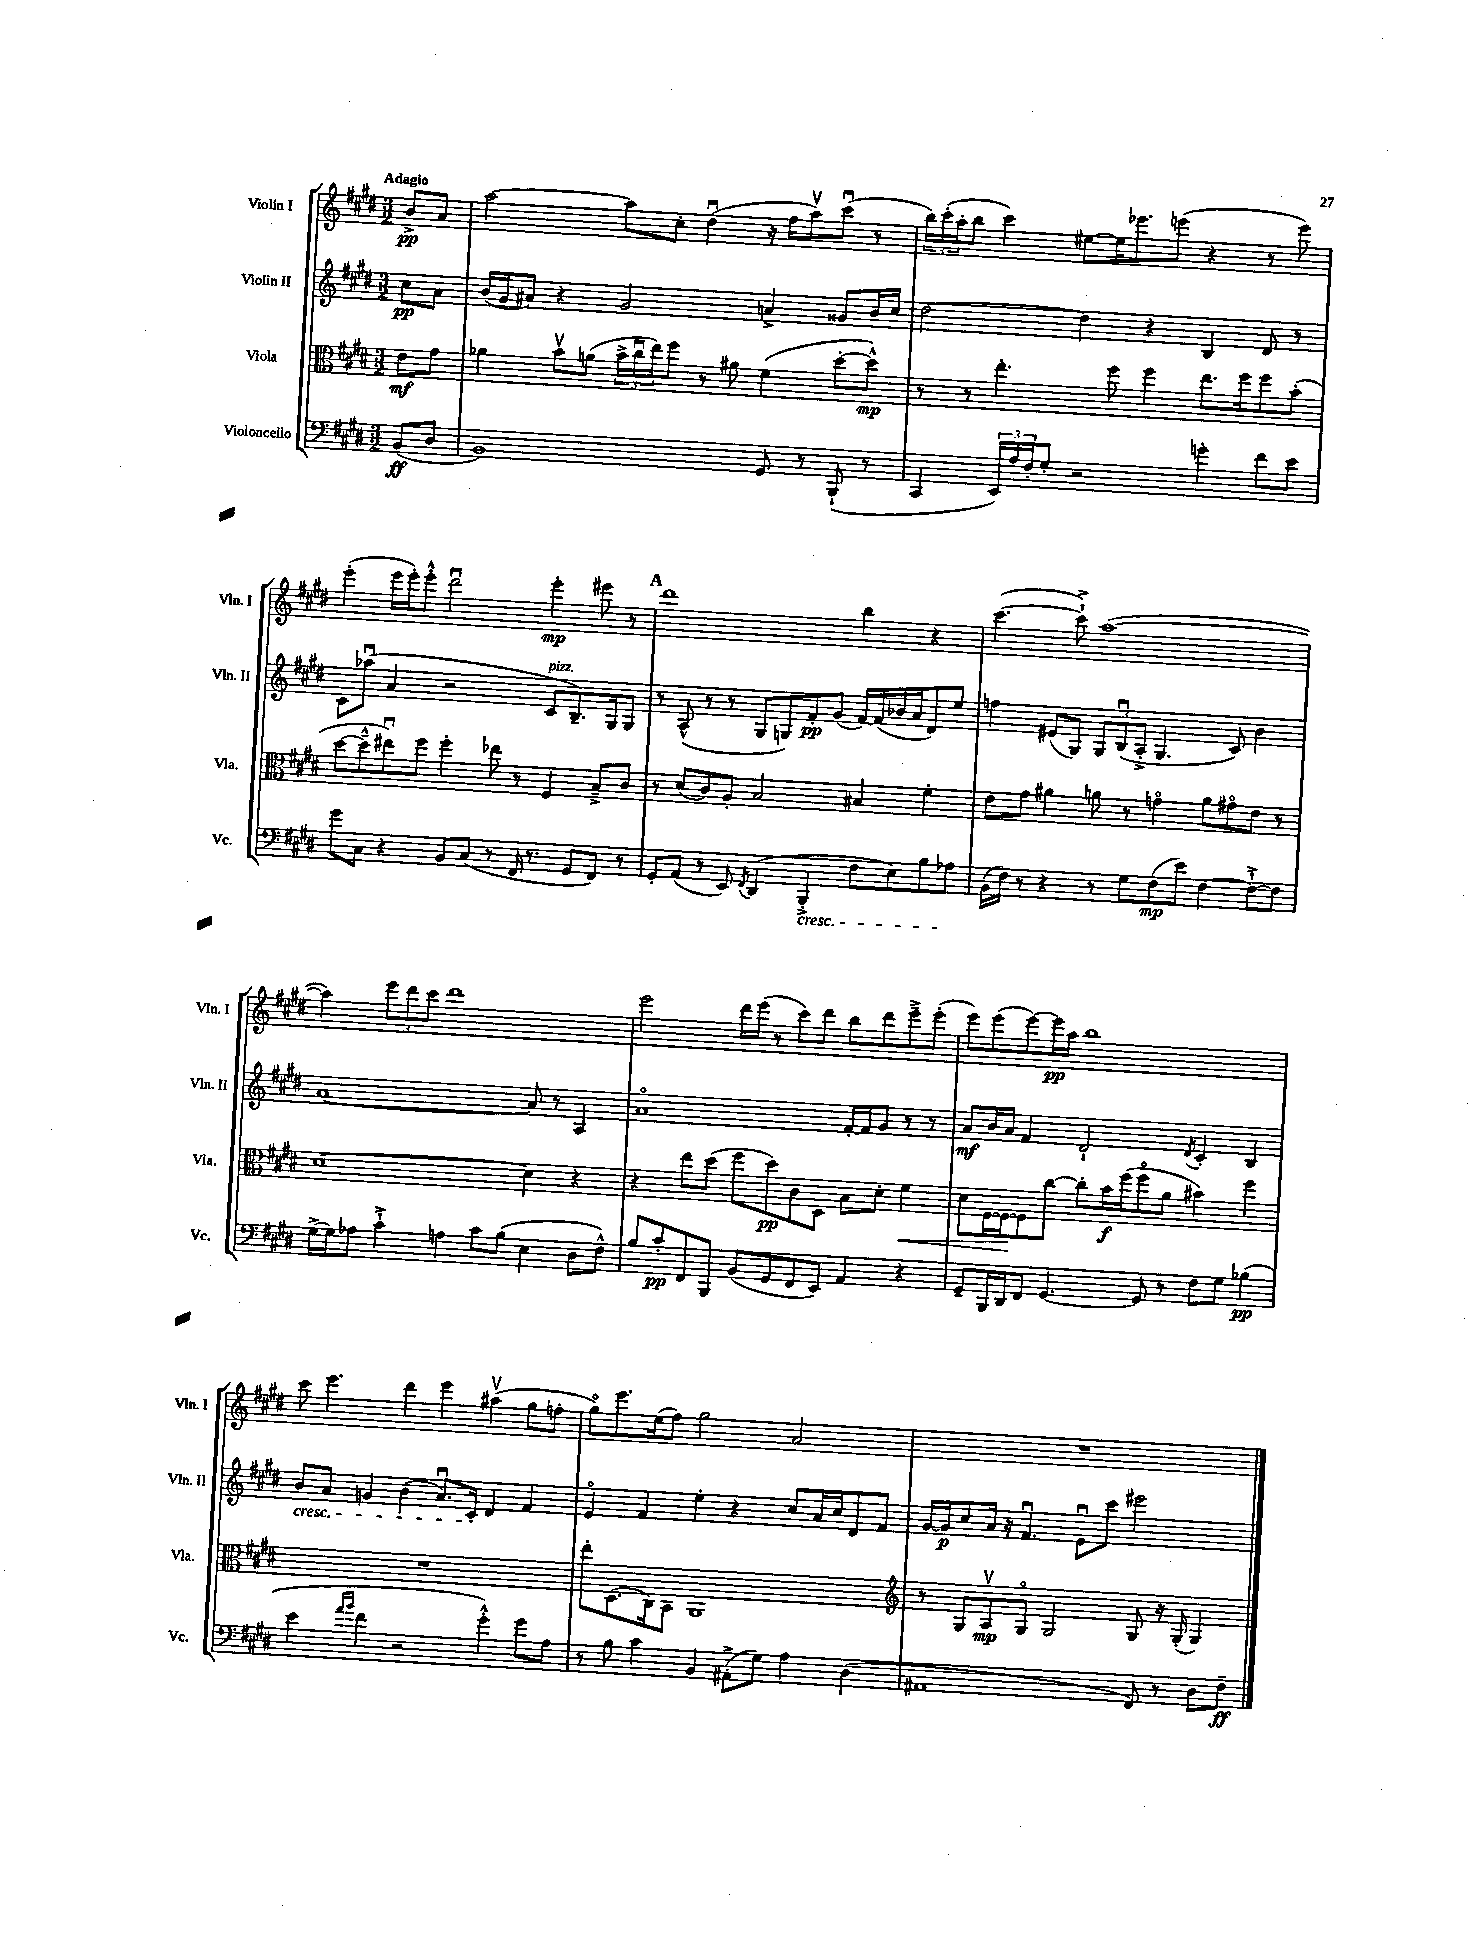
<<
\new StaffGroup <<
\new Staff = "s0" \with { instrumentName = "Violin I" shortInstrumentName = "Vln. I" } {
    \clef treble \key e \major \numericTimeSignature \time 3/2 \partial 4 \tempo "Adagio"
    b'8->\pp a'8 |
    a''2~ a''8 cis''8-. dis''4\downbow( r16 fis''16 a''8\upbow) cis'''8\downbow( r8 |
    \tuplet 3/2 { b''16) cis'''16-.( a''16-. } b''8 cis'''4) eis''8~ eis''16 ees'''8. e'''8( r4 r8 e'''8) |
    e'''4-.( e'''16 e'''16-.) e'''8-.-^ dis'''2\downbow e'''4-.\mp eis'''8 r8 |
    \mark \markup { \bold "A" } dis'''1 b''4 r4 |
    cis'''4.~( cis'''8-!->) a''1~( |
    a''4) \tuplet 3/2 { e'''8 dis'''8 cis'''8 } dis'''1 |
    e'''2 dis'''16 e'''16( r8 cis'''8) dis'''8 b''8 dis'''8 e'''8---> e'''8-.( |
    e'''8) e'''8( e'''8~) e'''16\pp a''16 b''1 |
    cis'''8 e'''4. dis'''4 e'''4 ais''4\upbow( gis''8 f''8-. |
    gis''8\flageolet) e'''8. e''16( fis''8) gis''2 a'2 |
    R1. \bar "|." |
}
\new Staff = "s1" \with { instrumentName = "Violin II" shortInstrumentName = "Vln. II" } {
    \clef treble \key e \major \numericTimeSignature \time 3/2 \partial 4
    cis''8\pp a'8 |
    b'16( gis'16 ais'8) r4 gis'2 a'4-> gisis'8 b'16 cis''16 |
    dis''2~ dis''4 r4 b4 dis'8 r8 |
    cis'8 aes''8\downbow( a'4 r2 cis'8^\markup { \italic "pizz." } b8.--) gis16 gis8 |
    \mark \markup { \bold "A" } r8 a8-^( r8 r8 gis8 g8) fis'8-.\pp gis'8( fis'16~) fis'16( bes'16 a'16 dis'8) e''8 |
    f''4 eis'8( gis8) \tuplet 3/2 { gis8 b8\downbow( a8-.-> } gis4. cis'8) b'4 |
    a'1~ a'8 r8 a4 |
    a'1\flageolet fis'16~-. fis'16 gis'8 r8 r8 |
    a'8\mf b'16 a'16 fis'4 dis'2-! \acciaccatura { dis'8 } cis'4-. b4 |
    b'8\cresc a'8 g'4 b'4( a'8.\downbow) cis'16-.\! dis'4 fis'4 |
    e'4\flageolet fis'4 e''4-. r4 cis''8 a'16 cis''16 dis'8 fis'8 |
    gis'16~ gis'16\p cis''8 a'16 r16 fis'4.\downbow e'8\downbow cis'''8 eis'''2 \bar "|." |
}
\new Staff = "s2" \with { instrumentName = "Viola" shortInstrumentName = "Vla." } {
    \clef alto \key e \major \numericTimeSignature \time 3/2 \partial 4
    e'8\mf gis'8 |
    aes'4 b'8\upbow a'8( \tuplet 3/2 { b'16-> cis''16\downbow e''16) } fis''8 r8 ais'8 fis'4( dis''8~-. dis''8-^\mp) |
    r8 r8 e''4.-. fis''8 fis''4 e''8. fis''16 fis''8 b'8-.( |
    dis''8~ dis''8---^ eis''8\downbow) fis''8 fis''4-. ees''8 r8 fis4 b8---> cis'8 |
    \mark \markup { \bold "A" } r8 dis'8( cis'8) a8-. b2 bis4 fis'4-. |
    e'8 gis'8 ais'4 a'8 r8 g'4\flageolet a'8 gis'8\flageolet e'8 r8 |
    dis'1~ dis'4 r4 |
    r4 e''8 dis''8( fis''8 dis''8\pp) cis'8 dis8 b8 dis'8-. fis'4\< |
    dis'8 fis16~ fis16~\! fis8 cis''8~ cis''8-. b'16\f fis''16( fis''8\flageolet a'8 bis'4) fis''4 |
    R1. |
    e''8-. dis8.( cis16) b,8 a,1 |
    \clef treble r8 gis8 a8\upbow\mp gis8\flageolet gis2 gis8 r16 gis16-.( gis4) \bar "|." |
}
\new Staff = "s3" \with { instrumentName = "Violoncello" shortInstrumentName = "Vc." } {
    \clef bass \key e \major \numericTimeSignature \time 3/2 \partial 4
    b,8\ff( dis8 |
    b,1) gis,8 r8 b,,8-!( r8 |
    cis,4 \tuplet 3/2 { e,16) a16 fis16-. } gis8-. r2 g'4-. fis'8 e'8 |
    gis'8 cis8 r4 b,8 cis8( r8 fis,16 r8. gis,8 fis,8) r8 |
    \mark \markup { \bold "A" } gis,8-. a,8( r8 e,8) \acciaccatura { fis,8 } dis,4( b,,4-.->\cresc fis8 e8) b8 aes8\! |
    b,16( fis16) r8 r4 r8 gis8 fis8\mp( e'8) fis4~ fis8~-!-> fis8 |
    gis16~-> gis16 aes8 cis'4-!-> a4 cis'8 b8( e4 dis8 fis8-^) |
    b8 cis'8-.\pp fis,8 b,,8 b,8( gis,8 fis,8 e,8) a,4 r4 |
    gis,8-- b,,16 dis,16 fis,8 gis,4.~ gis,8 r8 fis8 gis8 bes4\pp( |
    e'4 \grace { a'16 b'16 } fis'4 r2 gis'4-.-^) gis'8 a8 |
    r8 b8 cis'4 b,4 ais,8-.->( gis8) a4 dis4( |
    ais,1 fis,8) r8 dis8 fis8--\ff \bar "|." |
}
>>
>>
\layout { \context { \Score \remove "Bar_number_engraver" } }
